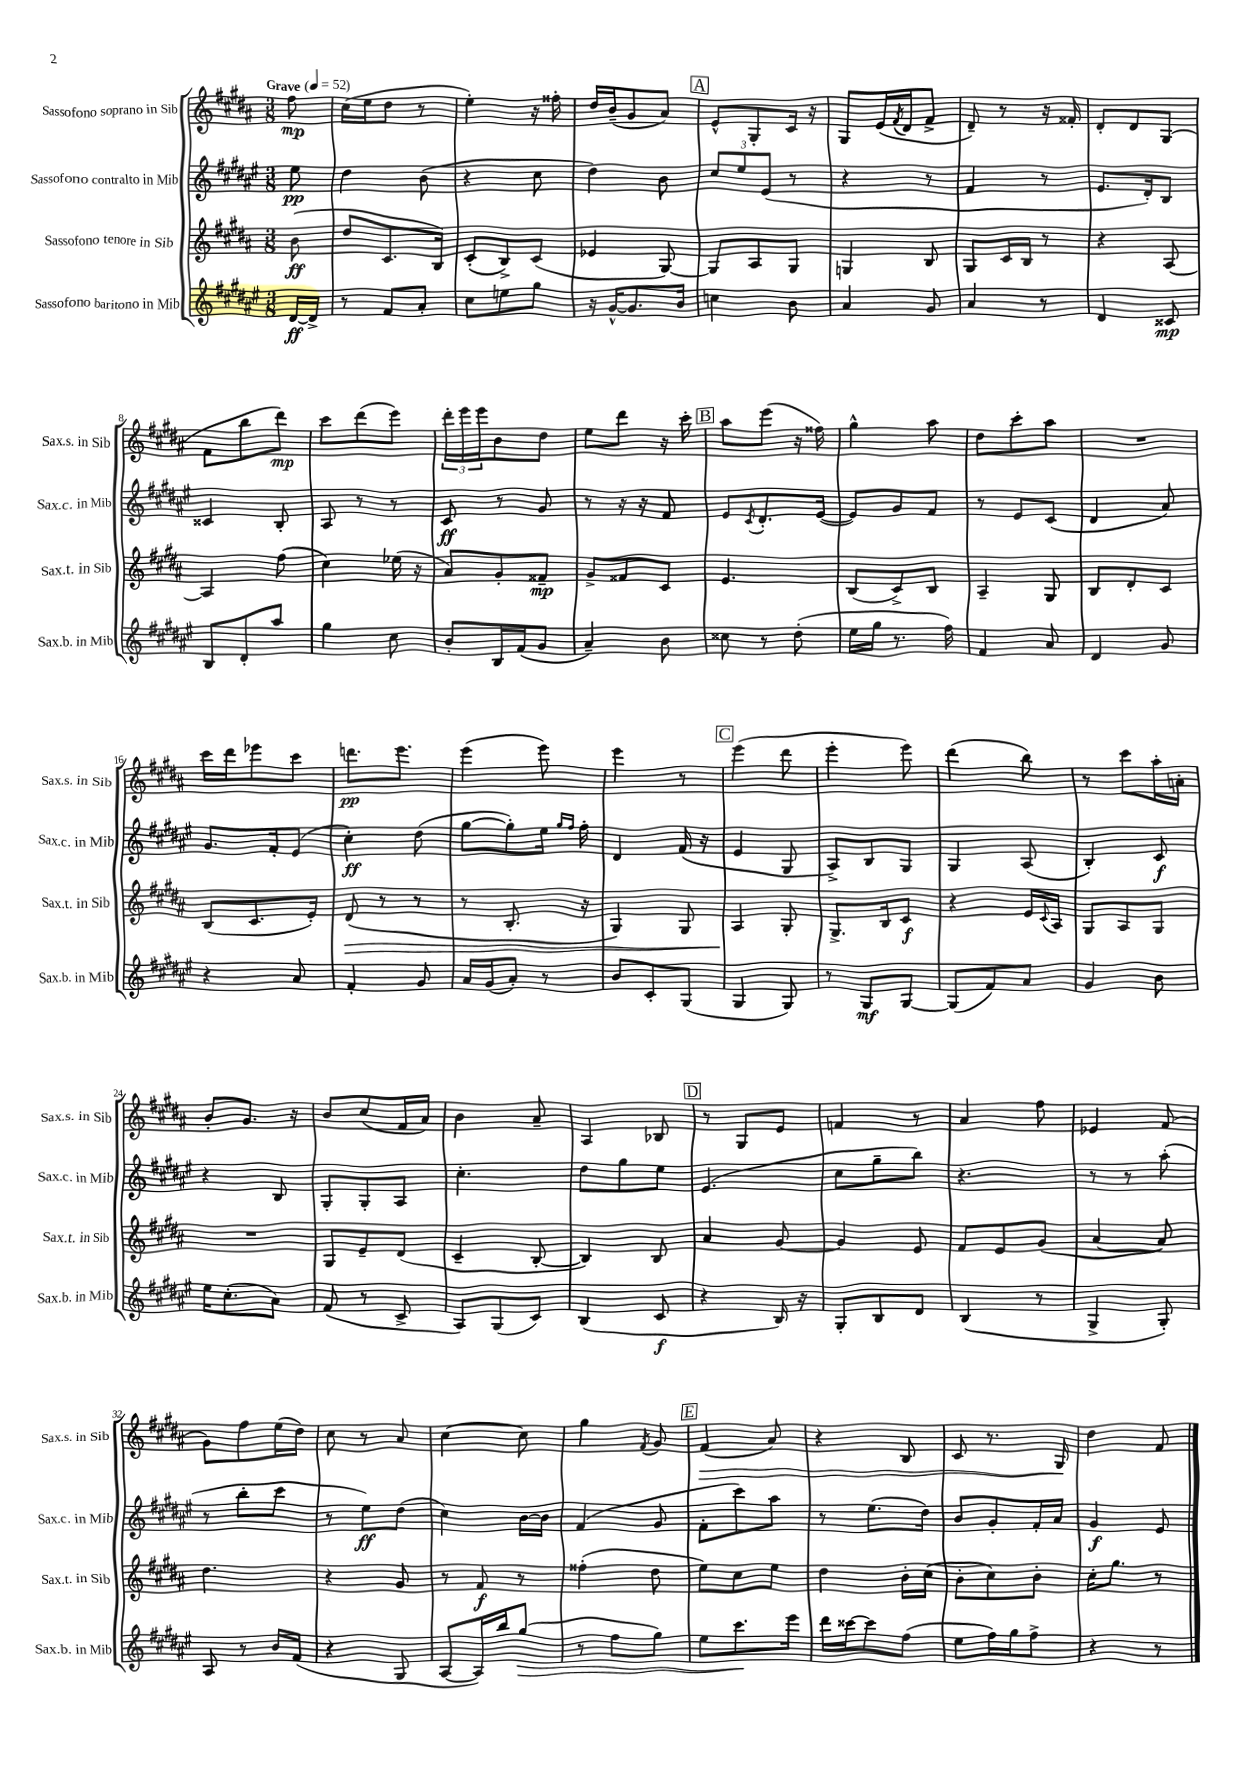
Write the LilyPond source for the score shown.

<<
\new StaffGroup <<
\new Staff = "s0" \with { instrumentName = "Sassofono soprano in Sib" shortInstrumentName = "Sax.s. in Sib" } {
    \clef treble \key b \major \numericTimeSignature \time 3/8 \partial 8 \tempo "Grave" 4 = 52
    fis''8\mp |
    cis''16( e''16 dis''8 r8 |
    e''4-.) r16 fisis''16-. |
    dis''16 b'16--( gis'8 ais'8) |
    \mark \markup { \box "A" } e'8-^ gis8-. cis'16 r16 |
    gis8 e'16( \acciaccatura { fis'8 } dis'16 fis'8-> |
    dis'8--) r8 r16 fisis'16-. |
    dis'8-. dis'8 gis8( |
    fis'8 b''8 dis'''8\mp) |
    cis'''8 dis'''8( e'''8) |
    \tuplet 3/2 { dis'''16-. e'''16 e'''16 } b'8 dis''8 |
    e''8 dis'''8 r16 cis'''16-. |
    \mark \markup { \box "B" } ais''8 e'''8( r16 fisis''16) |
    gis''4-^ ais''8 |
    dis''8 cis'''8-. ais''8 |
    R4. |
    cis'''16 dis'''16 ees'''8 cis'''8 |
    d'''8.\pp e'''8. |
    e'''4( e'''8) |
    e'''4 r8 |
    \mark \markup { \box "C" } e'''4( dis'''8 |
    e'''4-. e'''8) |
    dis'''4( b''8) |
    r8 cis'''8 ais''16-. a'16-. |
    b'8-. gis'8. r16 |
    b'8 cis''8( fis'16 ais'16) |
    b'4 ais'8-- |
    ais4 bes8 |
    \mark \markup { \box "D" } r8 gis8 e'8 |
    f'4 r8 |
    ais'4 fis''8 |
    ees'4 fis'8( |
    gis'8) fis''8 e''16( dis''16) |
    cis''8 r8 ais'8 |
    cis''4~ cis''8 |
    gis''4 \acciaccatura { fis'8 } gis'8 |
    \mark \markup { \box "E" } fis'4\>( ais'8) |
    r4 b8 |
    cis'8 r8. gis16\! |
    dis''4 fis'8 \bar "|." |
}
\new Staff = "s1" \with { instrumentName = "Sassofono contralto in Mib" shortInstrumentName = "Sax.c. in Mib" } {
    \clef treble \key fis \major \numericTimeSignature \time 3/8 \partial 8
    eis''8\pp |
    dis''4 b'8( |
    r4 cis''8 |
    dis''4) b'8 |
    \mark \markup { \box "A" } \tuplet 3/2 { cis''8 eis''8 eis'8( } r8 |
    r4 r8 |
    fis'4 r8 |
    eis'8. dis'16-.) b8 |
    cisis'4 b8-. |
    ais8 r8 r8 |
    cis'8\ff r8 gis'8 |
    r8 r16 r16 fis'8 |
    \mark \markup { \box "B" } eis'8 \acciaccatura { cis'8 } dis'8.-. eis'16~( |
    eis'8) gis'8 fis'8 |
    r8 eis'8 cis'8( |
    dis'4 ais'8) |
    gis'8. fis'16-. eis'8( |
    cis''4-.\ff) dis''8( |
    gis''8~ gis''8-.) eis''16 \grace { gis''16 fis''16 } fis''16-. |
    dis'4 fis'16( r16 |
    \mark \markup { \box "C" } eis'4 gis8 |
    ais8->) b8 gis8 |
    gis4 ais8( |
    b4-.) cis'8\f |
    r4 b8 |
    gis8-. gis8-. ais8 |
    cis''4.-. |
    dis''8 gis''8 eis''8 |
    \mark \markup { \box "D" } eis'4.( |
    cis''8 gis''8-- b''8) |
    r4. |
    r8 r8 ais''8-.( |
    r8 b''8-. cis'''8 |
    r8 eis''8\ff) dis''8( |
    cis''4) b'16~ b'16 |
    fis'4( gis'8 |
    \mark \markup { \box "E" } fis'8-. cis'''8) ais''8 |
    r8 eis''8.( dis''16) |
    b'8 gis'8-. fis'16-. ais'16 |
    gis'4\f eis'8 \bar "|." |
}
\new Staff = "s2" \with { instrumentName = "Sassofono tenore in Sib" shortInstrumentName = "Sax.t. in Sib" } {
    \clef treble \key b \major \numericTimeSignature \time 3/8 \partial 8
    b'8\ff( |
    dis''8 cis'8. b16) |
    cis'8-.( b8->) cis'8( |
    ees'4 gis8~) |
    \mark \markup { \box "A" } gis8 ais8 gis8 |
    g4 b8 |
    gis8 cis'16 b16 r8 |
    r4 ais8~ |
    ais4 fis''8( |
    cis''4) ees''16( r16 |
    ais'8) gis'8-. fisis'8--\mp |
    gis'8-> fisis'8 cis'8 |
    \mark \markup { \box "B" } e'4. |
    b8( cis'8->) b8 |
    ais4-- gis8 |
    b8 dis'8-. cis'8 |
    b8( cis'8. e'16-.) |
    dis'8\>( r8 r8 |
    r8 b8.-. r16 |
    gis4) gis8 |
    \mark \markup { \box "C" } ais4\! gis8-. |
    gis8.-> b16 cis'8\f |
    r4 e'16 \appoggiatura { cis'8 } ais16 |
    gis8 ais8 gis8 |
    R4. |
    gis8 e'8-- dis'8( |
    cis'4-- b8~-. |
    b4) b8 |
    \mark \markup { \box "D" } ais'4 gis'8~ |
    gis'4 e'8 |
    fis'8 e'8 gis'8( |
    ais'4~ ais'8) |
    dis''4. |
    r4 gis'8 |
    r8 fis'8\f r8 |
    fisis''4-.( dis''8 |
    \mark \markup { \box "E" } e''8) cis''8 e''8 |
    dis''4 b'16-. cis''16( |
    b'8-. cis''8) b'8-. |
    cis''16-. gis''8. r8 \bar "|." |
}
\new Staff = "s3" \with { instrumentName = "Sassofono baritono in Mib" shortInstrumentName = "Sax.b. in Mib" } {
    \clef treble \key fis \major \numericTimeSignature \time 3/8 \partial 8
    dis'16~\ff dis'16-> |
    r8 fis'8 ais'8-. |
    cis''8 e''8 gis''8 |
    r16 gis'16~-^ gis'8. b'16 |
    \mark \markup { \box "A" } c''4 b'8 |
    ais'4 gis'8 |
    ais'4 r8 |
    dis'4 cisis'8\mp |
    b8 dis'8-. ais''8 |
    gis''4 cis''8 |
    b'8-. b16 fis'16( gis'8 |
    ais'4--) b'8 |
    \mark \markup { \box "B" } cisis''8 r8 dis''8-.( |
    eis''16 gis''16 r8. fis''16) |
    fis'4 ais'8 |
    dis'4 gis'8 |
    r4 ais'8 |
    fis'4-. gis'8 |
    ais'16 gis'16( ais'8-.) r8 |
    b'8 cis'8-. gis8( |
    \mark \markup { \box "C" } gis4 gis8) |
    r8 gis8\mf gis8~ |
    gis8( fis'8) ais'8 |
    gis'4 b'8 |
    eis''16 cis''8.-.( ais'8) |
    fis'8( r8 cis'8-> |
    ais8) gis8( cis'8) |
    b4( cis'8\f |
    \mark \markup { \box "D" } r4 b16) r16 |
    gis8-. b8 dis'8 |
    b4( r8 |
    gis4-> gis8-.) |
    ais8 r8 b'16 fis'16( |
    r4 gis8 |
    ais8~ ais16) b''16 gis''8\>( |
    r8 fis''8 gis''8) |
    \mark \markup { \box "E" } eis''8 cis'''8.\! eis'''16 |
    dis'''16 cisis'''16~ cisis'''8 fis''8( |
    eis''8 fis''16) gis''16 fis''8-> |
    r4 r8 \bar "|." |
}
>>
>>
